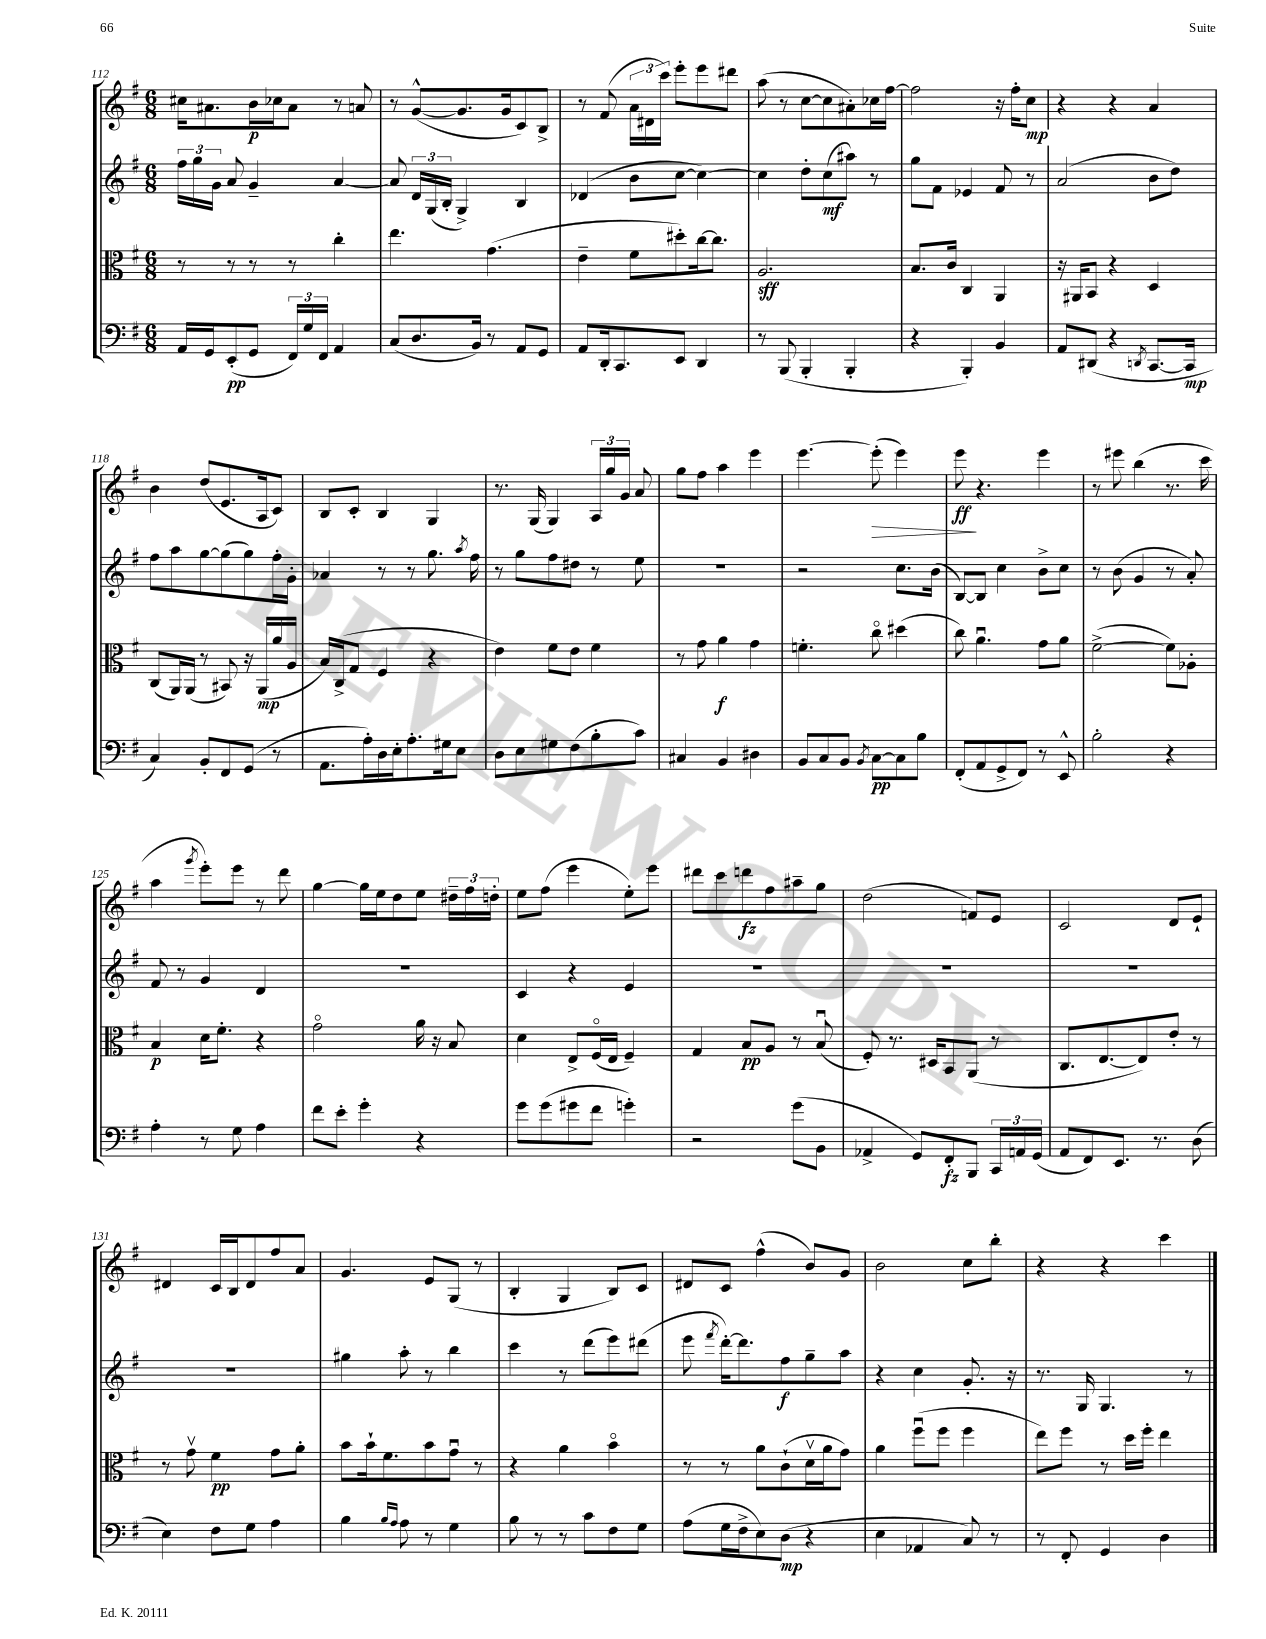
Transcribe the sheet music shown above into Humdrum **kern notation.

**kern	**dynam	**kern	**dynam	**kern	**dynam	**kern	**dynam
*part4	*part4	*part3	*part3	*part2	*part2	*part1	*part1
*staff4	*staff4	*staff3	*staff3	*staff2	*staff2	*staff1	*staff1
*clefF4	*	*clefC3	*	*clefG2	*	*clefG2	*
*k[f#]	*	*k[f#]	*	*k[f#]	*	*k[f#]	*
*M6/8	*	*M6/8	*	*M6/8	*	*M6/8	*
=112	=112	=112	=112	=112	=112	=112	=112
16AA/LL	.	8r	.	24ff#\LL	.	16cc#X\KL	.
.	.	.	.	24gg\	.	.	.
16GG/J	.	.	.	.	.	8.a#X\	.
.	.	.	.	24g\JJ	.	.	.
(8EE'/	pp	8r	.	8a/	.	.	.
8GG/J	.	8r	.	4g~/	.	16b\L	p
.	.	.	.	.	.	16cc-X\J	.
24FF#/LL)	.	8r	.	.	.	8a#\J	.
24G/	.	.	.	.	.	.	.
24FF#/JJ	.	.	.	.	.	.	.
4AA/	.	4cc'\	.	[4a/	.	8r	.
.	.	.	.	.	.	8an/	.
=113	=113	=113	=113	=113	=113	=113	=113
(8C/L	.	4.ee\	.	8a/]	.	8r	.
8.D/	.	.	.	24d/LL	.	([8g^^/L	.
.	.	.	.	(24G/	.	.	.
.	.	.	.	24B'/JJ	.	.	.
.	.	.	.	4G^/)	.	8.g/]	.
16BB/Jk)	.	.	.	.	.	.	.
8r	.	(4.g\	.	.	.	.	.
.	.	.	.	.	.	16g/k	.
8AA/L	.	.	.	4B/	.	8c/)	.
8GG/J	.	.	.	.	.	8B^/J	.
=114	=114	=114	=114	=114	=114	=114	=114
8AA/L	.	4e~\	.	(4d-X/	.	8r	.
16DD'/k	.	.	.	.	.	(8f#/	.
8.CC/	.	.	.	.	.	.	.
.	.	8f#\L	.	8b\L	.	24a\LL	.
.	.	.	.	.	.	24d#X\	.
.	.	.	.	.	.	24ccc\JJ)	.
8EE/J	.	8dd#X'\)	.	[8cc\J	.	8eee'\L	.
4DD/	.	[16cc\k	.	4cc\_)	.	8eee\	.
.	.	8.cc\J]	.	.	.	.	.
.	.	.	.	.	.	8ddd#X\J	.
=115	=115	=115	=115	=115	=115	=115	=115
8r	.	2.A/	sff	4cc\]	.	(8aa\	.
(8BBB/	.	.	.	.	.	8r	.
4BBB'/	.	.	.	8dd'\L	.	[8cc\L	.
.	.	.	.	(8cc\	mf	8cc\]	.
4BBB'/	.	.	.	8aa#X\J)	.	8a#X'\)	.
.	.	.	.	8r	.	16cc-X\L	.
.	.	.	.	.	.	[16ff#\JJ	.
=116	=116	=116	=116	=116	=116	=116	=116
4r	.	8.B/L	.	8gg\L	.	2ff#\]	.
.	.	.	.	8f#\J	.	.	.
.	.	16c/Jk	.	.	.	.	.
4BBB'/)	.	4C/	.	4e-X/	.	.	.
4BB/	.	4AA/	.	8f#/	.	16r	.
.	.	.	.	.	.	16ff#'\KL	.
.	.	.	.	8r	.	8cc\J	mp
=117	=117	=117	=117	=117	=117	=117	=117
8AA/L	.	16r	.	(2a/	.	4r	.
.	.	16AA#X/KL	.	.	.	.	.
(8DD#X/J	.	8BB/J	.	.	.	.	.
4r	.	4r	.	.	.	4r	.
8qDDn/	.	.	.	.	.	.	.
[8.CC/L	.	4D/	.	8b\L	.	4a/	.
.	.	.	.	8dd\J)	.	.	.
16CC/Jk]	mp	.	.	.	.	.	.
!!LO:LB:g=z
=118	=118	=118	=118	=118	=118	=118	=118
4C/)	.	(8C/L	.	8ff#\L	.	4b\	.
.	.	16AA/L)	.	8aa\	.	.	.
.	.	(16AA/JJ	.	.	.	.	.
8BB'/L	.	8r	.	[8gg\	.	(8dd/L	.
8FF#/	.	8BB#X/)	.	(8gg\]	.	8.e/	.
(8GG/J	.	16r	.	8gg\)	.	.	.
.	.	(16AA/LL	mp	.	.	16A/k	.
8r	.	16a/	.	16ff#'\L	.	8c/J)	.
.	.	16A/JJ	.	16g'\JJ	.	.	.
=119	=119	=119	=119	=119	=119	=119	=119
8.AA\L	.	16B/LL)	.	4a-X/	.	8B/L	.
.	.	(16C^/J	.	.	.	.	.
.	.	8G/J	.	.	.	8c'/J	.
16A'\L)	.	.	.	.	.	.	.
16D\	.	4F#/	.	8r	.	4B/	.
16E'\J	.	.	.	.	.	.	.
8.A'\	.	.	.	8r	.	.	.
.	.	4r	.	8.gg\	.	4G/	.
16G#X\k	.	.	.	.	.	.	.
8E\J	.	.	.	.	.	.	.
.	.	.	.	8qaa/	.	.	.
.	.	.	.	16ff#\	.	.	.
=120	=120	=120	=120	=120	=120	=120	=120
8D\L	.	4e\)	.	8r	.	8.r	.
8E\	.	.	.	8gg\L	.	.	.
.	.	.	.	.	.	(16G/	.
8G#X\	.	8f#\L	.	8ff#\	.	4G/)	.
(8F#\	.	8e\J	.	8dd#X\J	.	.	.
8B'\	.	4f#\	.	8r	.	24A/LL	.
.	.	.	.	.	.	24gg/	.
.	.	.	.	.	.	24g/JJ	.
8c\J)	.	.	.	8ee\	.	8a/	.
=121	=121	=121	=121	=121	=121	=121	=121
4C#X/	.	8r	.	2.r	.	8gg\L	.
.	.	8g\	.	.	.	8ff#\J	.
4BB/	.	4a\	f	.	.	4aa\	.
4D#X\	.	4g\	.	.	.	4eee\	.
=122	=122	=122	=122	=122	=122	=122	=122
8BB/L	.	4.fn'\	.	2r	.	[4.eee\	.
8C/	.	.	.	.	.	.	.
8BB/J	.	.	.	.	.	.	.
8qBB/	.	.	.	.	.	.	.
!	!	!	!	!	!	!	!LO:HP:b
[8C\L	pp	8cc\	.	.	.	(8eee'\]	>
8C\]	.	(4dd#X\	.	8.cc\L	.	4eee\)	.
8B\J	.	.	.	.	.	.	.
.	.	.	.	(16b\Jk	.	.	.
=123	=123	=123	=123	=123	=123	=123	=123
(8FF#'/L	.	8cc\)	.	[8B/L)	.	8eee\	ff
8AA/	.	4.au\	.	8B/J]	.	4.r	]
8GG^/	.	.	.	4cc\	.	.	.
8FF#/J)	.	.	.	.	.	.	.
8r	.	8g\L	.	8b^\L	.	4eee\	.
8EE^^/	.	8a\J	.	8cc\J	.	.	.
=124	=124	=124	=124	=124	=124	=124	=124
2B'\	.	([2f#^\	.	8r	.	8r	.
.	.	.	.	(8b\	.	8eee#X\	.
.	.	.	.	4g/	.	(4bb\	.
4r	.	8f#\L])	.	8r	.	8.r	.
.	.	8A-X'\J	.	8a'/)	.	.	.
.	.	.	.	.	.	16ccc\	.
!!LO:LB:g=z
=125	=125	=125	=125	=125	=125	=125	=125
4A'\	.	4B/	p	8f#/	.	4aa\	.
.	.	.	.	8r	.	.	.
.	.	.	.	.	.	8qggg/	.
8r	.	16d\KL	.	4g/	.	8eee'\L)	.
.	.	8.f#'\J	.	.	.	.	.
8G\	.	.	.	.	.	8eee\J	.
4A\	.	4r	.	4d/	.	8r	.
.	.	.	.	.	.	8ddd\	.
=126	=126	=126	=126	=126	=126	=126	=126
8f#\L	.	2g\	.	2.r	.	[4gg\	.
8e'\J	.	.	.	.	.	.	.
4g'\	.	.	.	.	.	16gg\LL]	.
.	.	.	.	.	.	16ee\J	.
.	.	.	.	.	.	8dd\	.
4r	.	16a\	.	.	.	8ee\J	.
.	.	16r	.	.	.	.	.
.	.	8B/	.	.	.	24dd#X~\LL	.
.	.	.	.	.	.	24ff#\	.
.	.	.	.	.	.	24ddn'\JJ	.
=127	=127	=127	=127	=127	=127	=127	=127
8g\L	.	4d\	.	4c/	.	8ee\L	.
(8g\	.	.	.	.	.	(8ff#\J	.
8g#X\	.	8E^/L	.	4r	.	4eee\	.
8f#\J	.	(16F#/L	.	.	.	.	.
.	.	16E/JJ	.	.	.	.	.
4gn'\)	.	4F#~/)	.	4e/	.	8ee'\L)	.
.	.	.	.	.	.	8eee\J	.
=128	=128	=128	=128	=128	=128	=128	=128
2r	.	4G/	.	2.r	.	8ddd#X\L	.
.	.	.	.	.	.	8ccc\	.
.	.	8B/L	pp	.	.	8dddn\	fz
.	.	8A/J	.	.	.	8ff#\	.
(8g\L	.	8r	.	.	.	8aa#X~\	.
8BB\J	.	(8Bu/	.	.	.	8gg\J	.
=129	=129	=129	=129	=129	=129	=129	=129
4AA-X^/	.	8F#'/)	.	2.r	.	(2dd\	.
.	.	8.r	.	.	.	.	.
8GG/L)	.	.	.	.	.	.	.
.	.	16D#X/KL	.	.	.	.	.
8FF#'/	fz	8BB/	.	.	.	.	.
8BBB/J	.	(8AA/J	.	.	.	8fn/L)	.
24CC/LL	.	8r	.	.	.	8e/J	.
24AAn/	.	.	.	.	.	.	.
(24GG/JJ	.	.	.	.	.	.	.
=130	=130	=130	=130	=130	=130	=130	=130
8AA/L	.	8.C/L	.	2.r	.	2c/	.
8FF#/)	.	.	.	.	.	.	.
.	.	[8.E/	.	.	.	.	.
8.EE/J	.	.	.	.	.	.	.
.	.	8E/])	.	.	.	.	.
8.r	.	.	.	.	.	.	.
.	.	8e'/J	.	.	.	8d/L	.
(8D\	.	8r	.	.	.	8e`/J	.
!!LO:LB:g=z
=131	=131	=131	=131	=131	=131	=131	=131
4E\)	.	8r	.	2.r	.	4d#X/	.
.	.	8gv\	.	.	.	.	.
8F#\L	.	4f#\	pp	.	.	16c/LL	.
.	.	.	.	.	.	16B/J	.
8G\J	.	.	.	.	.	8d#/	.
4A\	.	8g\L	.	.	.	8ff#/	.
.	.	8a'\J	.	.	.	8a/J	.
=132	=132	=132	=132	=132	=132	=132	=132
4B\	.	8b\L	.	4gg#X\	.	4.g/	.
.	.	16b`\k	.	.	.	.	.
.	.	8.f#\	.	.	.	.	.
16qqB/LL	.	.	.	.	.	.	.
16qqA/JJ	.	.	.	.	.	.	.
8A\	.	.	.	8aa'\	.	.	.
8r	.	8b\	.	8r	.	8e/L	.
4G\	.	8gu\J	.	4bb\	.	(8G/J	.
.	.	8r	.	.	.	8r	.
=133	=133	=133	=133	=133	=133	=133	=133
8B\	.	4r	.	4ccc\	.	4B'/	.
8r	.	.	.	.	.	.	.
8r	.	4a\	.	8r	.	4G/	.
8c\L	.	.	.	(8ddd\L	.	.	.
8F#\	.	4b\	.	8eee\)	.	8B/L)	.
8G\J	.	.	.	(8ddd#X\J	.	8c/J	.
=134	=134	=134	=134	=134	=134	=134	=134
(8A\L	.	8r	.	8eee\	.	8d#X/L	.
.	.	.	.	8qfff#/	.	.	.
16G\L	.	8r	.	[16ddd'\KL)	.	8c/J	.
16F#^\J	.	.	.	8.ddd\]	.	.	.
8E\)	.	8a\L	.	.	.	(4ff#^^\	.
(8D\J	mp	(8c`\	.	8ff#\	f	.	.
4r	.	16dv\L	.	8gg~\	.	8b/L)	.
.	.	16a\J	.	.	.	.	.
.	.	8g\J)	.	8aa\J	.	8g/J	.
=135	=135	=135	=135	=135	=135	=135	=135
4E\	.	4a\	.	4r	.	2b\	.
4AA-X/	.	(8ff#u\L	.	4cc\	.	.	.
.	.	8ff#\J	.	.	.	.	.
8C/)	.	4ff#\	.	8.g'/	.	8cc\L	.
8r	.	.	.	.	.	8bb'\J	.
.	.	.	.	16r	.	.	.
=136	=136	=136	=136	=136	=136	=136	=136
8r	.	8ee\L)	.	8.r	.	4r	.
8FF#'/	.	8ff#\J	.	.	.	.	.
.	.	.	.	16G/	.	.	.
4GG/	.	8r	.	4.G/	.	4r	.
.	.	16dd\LL	.	.	.	.	.
.	.	16ff#'\JJ	.	.	.	.	.
4D\	.	4ee\	.	.	.	4ccc\	.
.	.	.	.	8r	.	.	.
==	==	==	==	==	==	==	==
*-	*-	*-	*-	*-	*-	*-	*-
